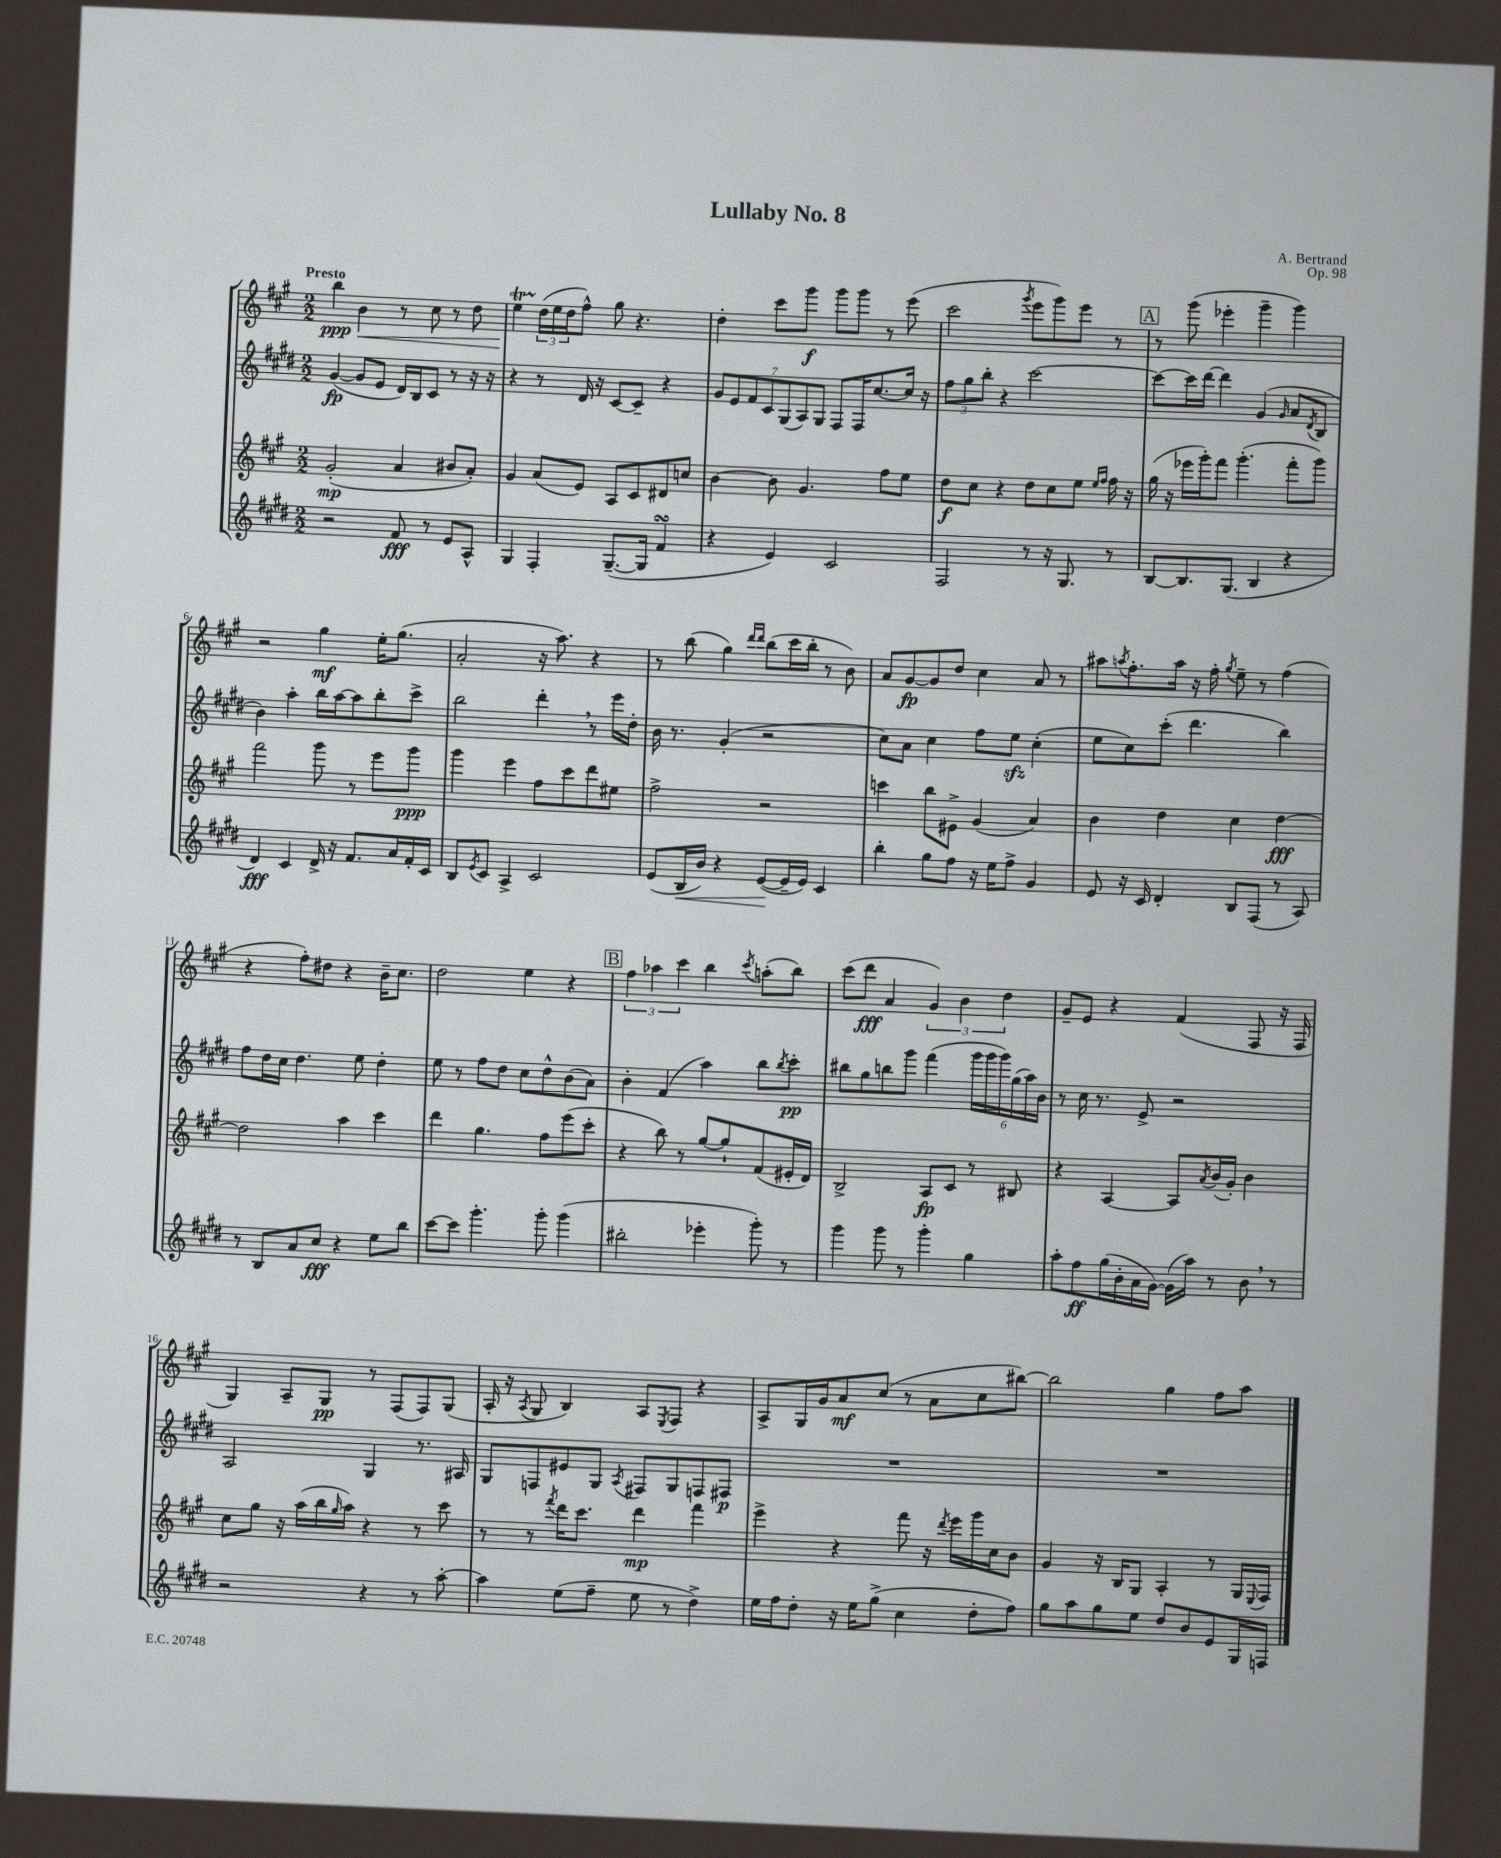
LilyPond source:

\header { title = "Lullaby No. 8" composer = "A. Bertrand" opus = "Op. 98" }
<<
\new StaffGroup <<
\new Staff = "s0" {
    \clef treble \key a \major \numericTimeSignature \time 2/2 \tempo "Presto"
    b''4\ppp b'4\< r8 cis''8 r8 d''8 |
    e''4\startTrillSpan\! \tuplet 3/2 { d''16\stopTrillSpan( e''16 d''16 } fis''8-^) gis''8 r4. |
    d''4-. cis'''8 gis'''8\f gis'''8 gis'''8 r8 e'''8( |
    cis'''2 \acciaccatura { gis'''8 } e'''8 gis'''8) e'''8 r8 |
    \mark \markup { \box "A" } r8 gis'''8( ees'''4-. gis'''4-- gis'''4) |
    r2 gis''4\mf e''16-. gis''8.( |
    a'2-. r16 a''8.) r4 |
    r8 b''8( gis''4) \grace { d'''16 d'''16 } b''8( cis'''16 b''16-. r8 b'8) |
    a'8 gis'8~\fp gis'8 d''8 cis''4 a'8 r8 |
    ais''8 \acciaccatura { a''8 } fis''8.-. a''16 r16 fis''16-. \acciaccatura { gis''8 } e''8-- r8 fis''4( |
    r4 fis''8-.) dis''8 r4 b'16-- cis''8. |
    d''2 e''4 r4 |
    \mark \markup { \box "B" } \tuplet 3/2 { fis''4 aes''4 cis'''4 } b''4 \acciaccatura { cis'''8 } a''8-.( b''8) |
    cis'''8( d'''8\fff a'4 \tuplet 3/2 { gis'4) b'4 d''4 } |
    gis'8-- e'8 r4 fis'4( fis8 r16 fis16 |
    gis4) a8-- gis8\pp r8 fis8( fis8) gis8( |
    a16-. r16 \acciaccatura { a8 } gis8 b4) a8 \acciaccatura { e8 } fis8 r4 |
    a8-> gis16 gis'16 a'8\mf cis''8( r8 a'8 cis''8 bis''8~) |
    bis''2 gis''4 fis''8 a''8 \bar "|." |
}
\new Staff = "s1" {
    \clef treble \key e \major \numericTimeSignature \time 2/2
    gis'4~\fp( gis'8 e'8 dis'16) b16 cis'8 r8 r16 r16 |
    r4 r8 dis'16 r16 cis'8~ cis'8-- r4 |
    \tuplet 7/4 { gis'8 e'8 fis'8 cis'8 gis8( a8) gis8 } fis8 fis16 cis''8.~ cis''16 r16 |
    \tuplet 3/2 { fis''8 gis''8 b''8-. } r4 cis'''2~ |
    \mark \markup { \box "A" } cis'''8~ cis'''16 dis'''16~ dis'''4 gis'4( \grace { gis'16 } a'8 \acciaccatura { dis'8 } b8 |
    b'4) a''4-. b''16 a''16~ a''8 b''8-. cis'''8-> |
    b''2 dis'''4-. \breathe r8 e'''16 dis''16-. |
    b'16 r8. gis'4-.( r2 |
    cis''8) a'8 cis''4 fis''8 e''8\sfz cis''4-.( |
    e''8 cis''8) cis'''8-.( dis'''4. b''4) |
    fis''8 dis''16 cis''16 dis''4. e''8 dis''4-. |
    e''8 r8 fis''8 dis''8 cis''8 dis''8-^ b'8( a'8) |
    \mark \markup { \box "B" } b'4-. fis'4( a''4) b''8 \acciaccatura { b''8 } cis'''8-.\pp |
    bis''8 gis''8 b''8 gis'''8 fis'''4( \tuplet 6/4 { gis'''16 gis'''16 gis'''16) gis''16( a''16) b'16 } |
    r8 cis''16 r8. e'8-> r2 |
    a2 gis4 r8. ais16 |
    gis8 f8 eis'8 gis8 \acciaccatura { a8 } fis8 gis8 f8 fis8\p |
    R1 |
    R1 \bar "|." |
}
\new Staff = "s2" {
    \clef treble \key a \major \numericTimeSignature \time 2/2
    gis'2-.\mp( a'4 bis'8 a'8-.) |
    gis'4 a'8( e'8) a8 cis'8 dis'8 c''8 |
    b'4~ b'8 gis'4. fis''8 e''8 |
    d''8\f cis''8 r4 d''8 cis''8 e''8 \grace { e''16 fis''16 } fis''16 r16 |
    \mark \markup { \box "A" } gis''16( r16 ees'''16 gis'''16-.) fis'''8 gis'''4.-.( fis'''8-. gis'''8) |
    fis'''2 gis'''8 r8 e'''8 gis'''8\ppp |
    gis'''4 e'''4 fis''8 cis'''8 d'''8 eis''8 |
    fis''2-> r2 |
    c'''4 b''8 eis'8-> gis'4( a'4) |
    b'4 d''4 cis''4 d''4~\fff |
    d''2 a''4 cis'''4 |
    d'''4 gis''4. fis''8 e'''8( cis'''8-. |
    \mark \markup { \box "B" } r4 b''8) r8 gis''8~ gis''8-! fis'8( eis'16-. d'16) |
    b2-> a8\fp cis'8 r8 bis8 |
    r4 a4~ a8 \acciaccatura { a'8 } b'16( gis'16-.) b'4 |
    cis''8 gis''8 r16 a''16( b''16 \grace { gis''16 } a''16) r4 r8 cis'''8 |
    r8 r8 \acciaccatura { fis'''8 } d'''16 cis'''8. d'''4\mp fis'''4 |
    e'''4-> r4 fis'''8 r16 \acciaccatura { d'''8 } e'''16 gis'''16 cis''16 b'8 |
    gis'4 r16 b16 gis8 a4-. r8 gis16 \appoggiatura { e8 } fis16 \bar "|." |
}
\new Staff = "s3" {
    \clef treble \key e \major \numericTimeSignature \time 2/2
    r2 fis'8\fff r8 e'8 a8-^ |
    gis4 fis4-. gis8.~--( gis16 fis'4\turn |
    r4 e'4) cis'2 |
    fis2 r8 r16 gis8. r8 |
    \mark \markup { \box "A" } b8~ b8. gis8.( b4 r4 |
    dis'4\fff) cis'4 dis'16-> r16 fis'8. a'16 fis'16-. cis'16 |
    b8 \acciaccatura { e'8 } cis'8 a4-> cis'2 |
    e'8( b16\< b'16) r4 e'8~\!( e'16-- e'16) cis'4 |
    b''4-. gis''8 fis''8 r16 e''16 fis''8-> gis'4 |
    e'8 r16 cis'16 dis'4-. b8 fis8( r8 a8) |
    r8 b8 a'8 cis''8\fff r4 e''8 b''8 |
    cis'''8~ cis'''8 gis'''4.-. gis'''8-. gis'''4( |
    \mark \markup { \box "B" } bis''2-. ees'''4-. gis'''8-.) r8 |
    gis'''4 gis'''8 r8 gis'''4-. gis''4 |
    a''8-. fis''8\ff gis''16( b'16-. a'16 gis'16~) gis'16( a''16) r8 b'8 \breathe r8 |
    r2 r4 r8 a''8~-. |
    a''4 e''8( fis''8-- e''8 r8 dis''4->) |
    e''16 fis''16 dis''8-. r16 e''16 gis''8->( cis''4 dis''8-. fis''8) |
    gis''8 a''8 gis''8 e''8 dis''8 b'8 e'8 gis16 f16 \bar "|." |
}
>>
>>
